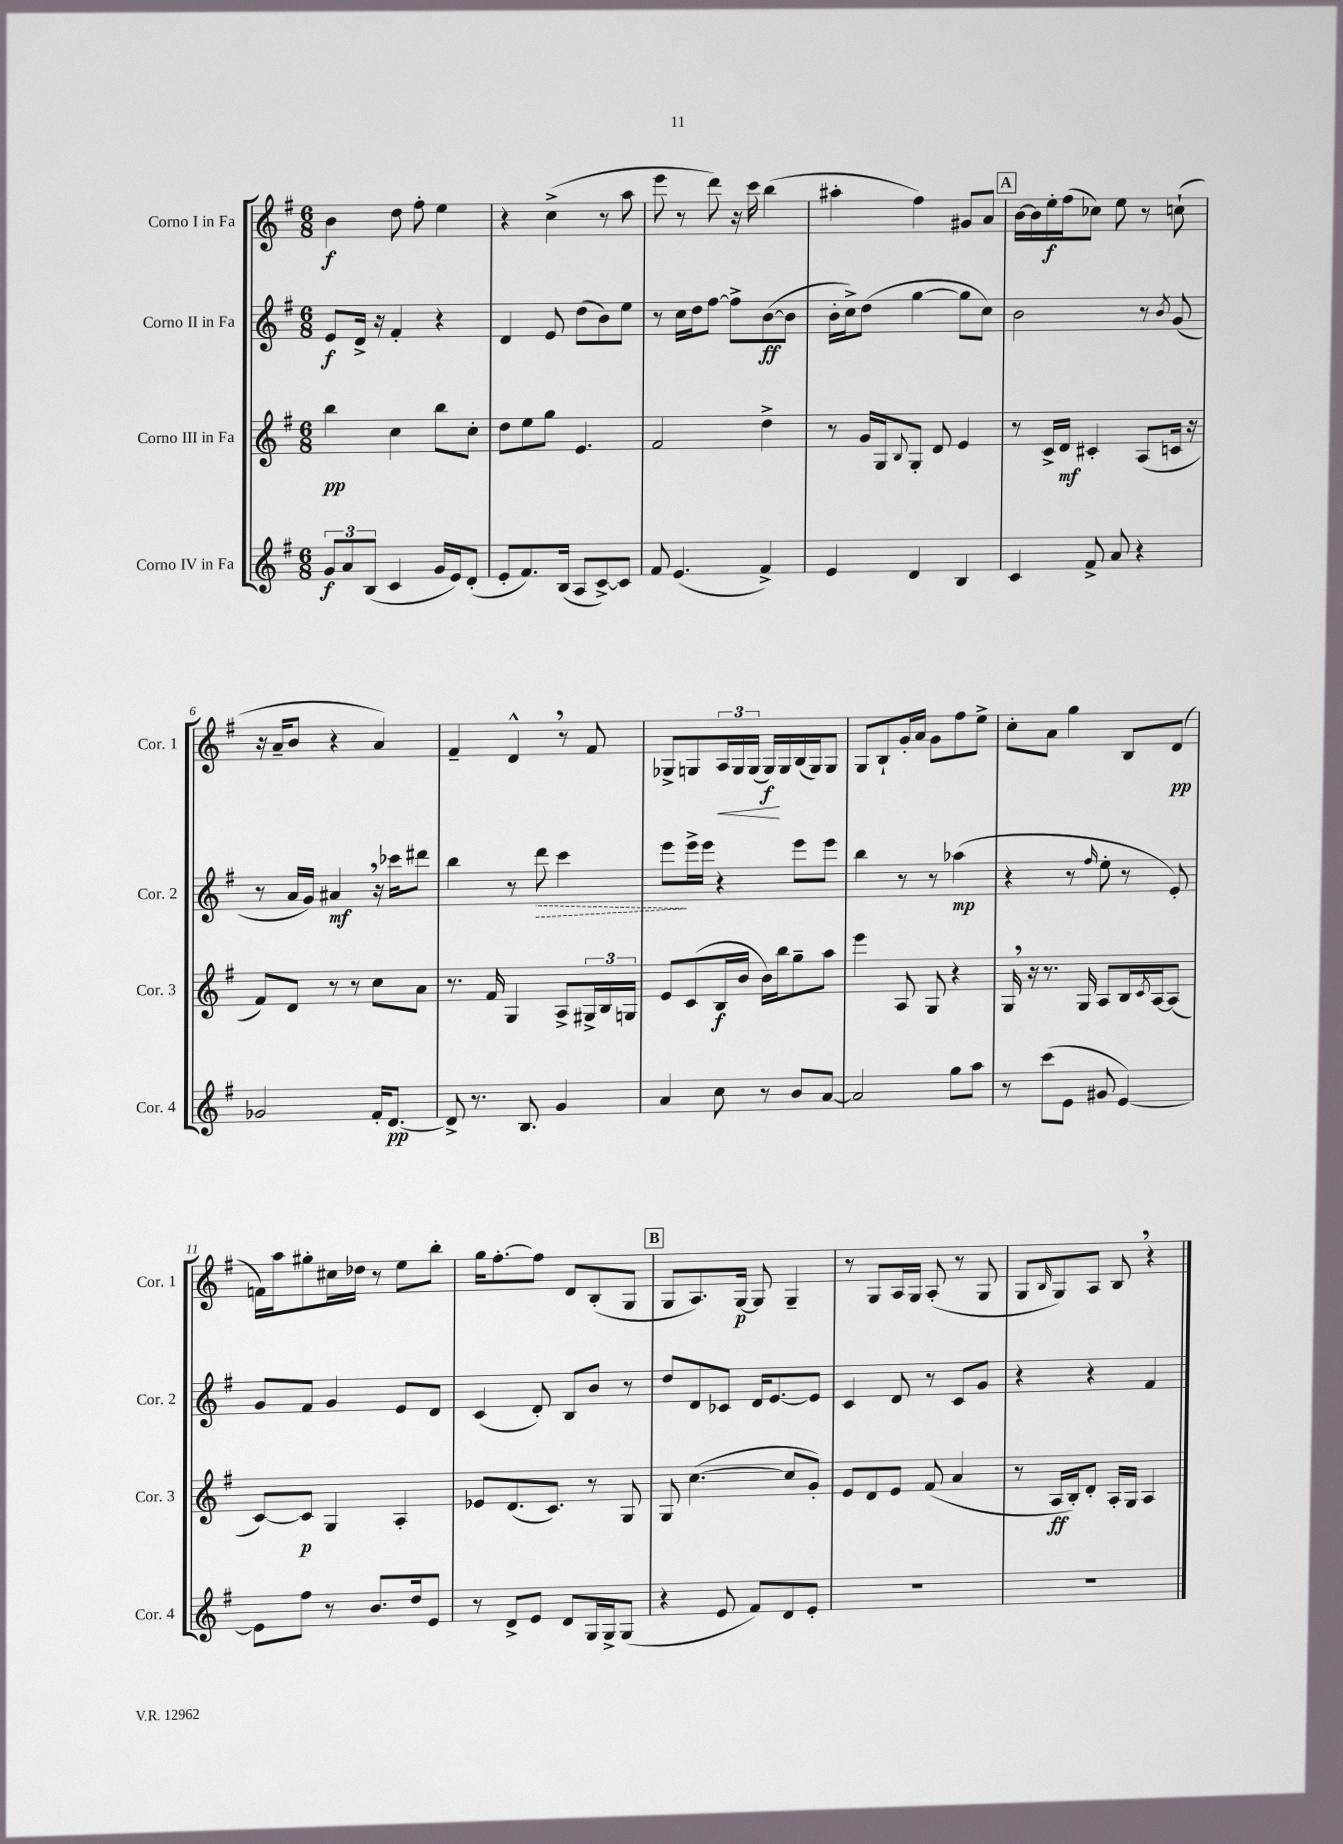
<<
\new StaffGroup <<
\new Staff = "s0" \with { instrumentName = "Corno I in Fa" shortInstrumentName = "Cor. 1" } {
    \clef treble \key g \major \numericTimeSignature \time 6/8
    b'4\f d''8 fis''8-. e''4 |
    r4 c''4->( r8 a''8 |
    e'''8 r8 d'''8) r16 c'''16 b''4( |
    ais''4-. fis''4) gis'8 a'8 |
    \mark \markup { \box "A" } b'16~ b'16 e''16-.\f fis''16( ces''8) e''8 r8 c''8-!( |
    r16 a'16-- b'8 r4 a'4) |
    fis'4-- d'4-^ \breathe r8 fis'8 |
    ges8-> g8 \tuplet 3/2 { a16\< g16 g16( } g16\f\!) g16 b16( g16) g8 |
    g8 b8-! g'16-. a'16 g'8 fis''8 e''8-> |
    c''8-. a'8 g''4 b8 d'8\pp( |
    f'16) a''16 gis''8-. cis''16 des''16 r8 e''8 b''8-. |
    g''16 fis''8.~-. fis''8 d'8 b8-.( g8 |
    \mark \markup { \box "B" } g8 a8.) g16~\p g8 g4-- |
    r8 g8 a16 g16 a8-.( r8 g8 |
    g8 \grace { b16 } g8) a8 b8 \breathe r4 \bar "|." |
}
\new Staff = "s1" \with { instrumentName = "Corno II in Fa" shortInstrumentName = "Cor. 2" } {
    \clef treble \key g \major \numericTimeSignature \time 6/8
    e'8\f d'16-> r16 fis'4-. r4 |
    d'4 e'8 d''8( b'8) e''8 |
    r8 c''16 d''16 fis''8~ fis''8-> b'8~\ff( b'8 |
    b'16-. c''16->) d''8( g''4~ g''8 c''8) |
    \mark \markup { \box "A" } b'2 r8 \acciaccatura { b'8 } g'8( |
    r8 a'16 g'16) ais'4\mf \breathe r16 ces'''16 dis'''8 |
    b''4 r8 \once \override Hairpin.style = #'dashed-line d'''8\> c'''4 |
    e'''8\! e'''16-> e'''16 r4 e'''8 e'''8 |
    b''4 r8 r8 aes''4\mp( |
    r4 r8 \grace { fis''16 } e''8-. r8 e'8-.) |
    g'8 fis'8 g'4 e'8 d'8 |
    c'4( d'8-.) b8 b'8 r8 |
    \mark \markup { \box "B" } d''8 d'8 ces'8 d'16 e'8.~ e'8 |
    c'4 d'8 r8 c'8 g'8 |
    r4 r4 fis'4 \bar "|." |
}
\new Staff = "s2" \with { instrumentName = "Corno III in Fa" shortInstrumentName = "Cor. 3" } {
    \clef treble \key g \major \numericTimeSignature \time 6/8
    b''4\pp c''4 b''8 c''8-. |
    d''8 e''8 g''8 e'4. |
    fis'2 d''4-> |
    r8 g'16 g16 \appoggiatura { b8 } g8-. d'8 e'4 |
    \mark \markup { \box "A" } r8 c'16-> d'16\mf cis'4-. a8( c'16 r16 |
    fis'8) d'8 r8 r8 c''8 a'8 |
    r8. fis'16 g4 a8-> \tuplet 3/2 { gis16-> b16 g16 } |
    e'8 c'8( b16\f b'16 b'16) b''16 g''8-- a''8 |
    e'''4 a8 g8 r4 |
    g16 \breathe r16 r8. g16 a8 b16 \acciaccatura { c'8 } a16~ a8( |
    c'8~) c'8\p g4 a4-. |
    ees'8 d'8.( c'8.) r8 g8 |
    \mark \markup { \box "B" } g8 c''4.~( c''8 g'8-.) |
    e'8 d'8 e'8 fis'8( a'4 |
    r8 a16\ff b16-.) d'8-. a16-. g16 a4 \bar "|." |
}
\new Staff = "s3" \with { instrumentName = "Corno IV in Fa" shortInstrumentName = "Cor. 4" } {
    \clef treble \key g \major \numericTimeSignature \time 6/8
    \tuplet 3/2 { g'8\f a'8 b8( } c'4 g'16 e'16) d'8-.( |
    e'8-. fis'8.) b16( a8 c'8~->) c'8 |
    fis'8 e'4.( fis'4->) |
    e'4 d'4 b4 |
    \mark \markup { \box "A" } c'4 fis'8-> a'8 r4 |
    ges'2 fis'16-. d'8.~\pp |
    d'8-> r8. b8. g'4 |
    a'4 c''8 r8 b'8 a'8~ |
    a'2 g''8 a''8 |
    r8 c'''8( e'8 gis'8 e'4~) |
    e'8 fis''8 r8 b'8. d''16 e'8 |
    r8 d'8-> e'8 d'8 g16 g16-> g8( |
    \mark \markup { \box "B" } r4 e'8 fis'8) d'8 e'8-. |
    R2. |
    R2. \bar "|." |
}
>>
>>
